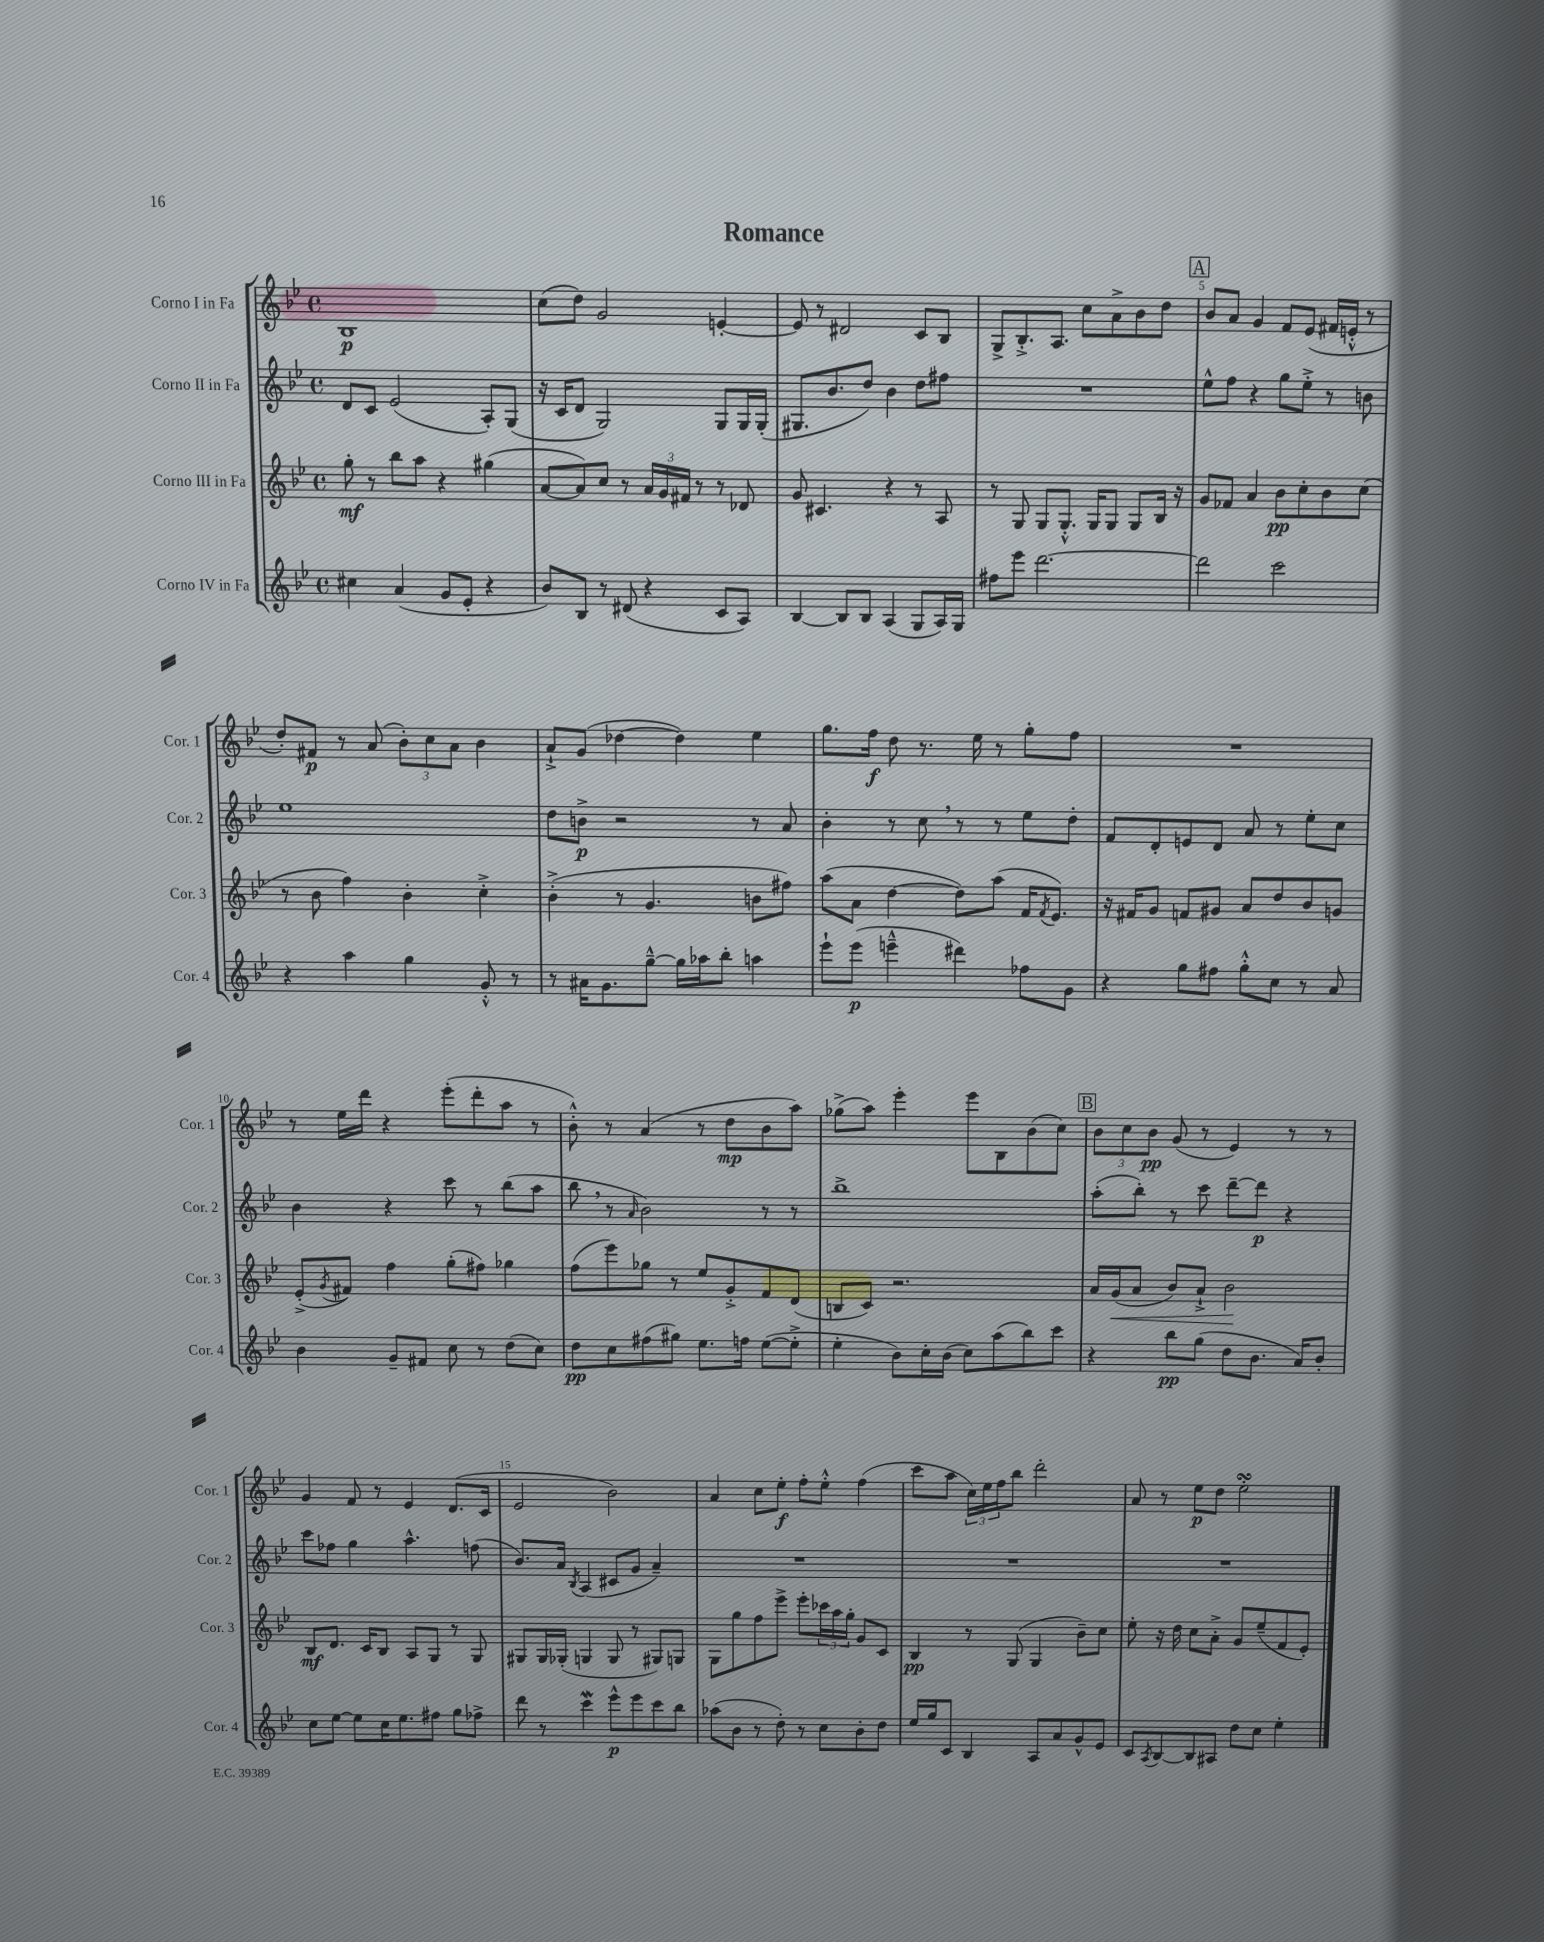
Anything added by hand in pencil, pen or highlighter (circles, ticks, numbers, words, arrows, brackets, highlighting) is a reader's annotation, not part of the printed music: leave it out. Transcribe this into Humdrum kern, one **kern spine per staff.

**kern	**kern	**kern	**kern
*staff4	*staff3	*staff2	*staff1
*clefG2	*clefG2	*clefG2	*clefG2
*k[b-e-]	*k[b-e-]	*k[b-e-]	*k[b-e-]
*M4/4	*M4/4	*M4/4	*M4/4
*met(c)	*met(c)	*met(c)	*met(c)
4cc#	8gg'	8d	1B-
.	8r	8c	.
(4a	8bb-	(2e-	.
.	8aa	.	.
8g	4r	.	.
8e-'	.	.	.
4r	(4gg#	8A')	.
.	.	(8G	.
=	=	=	=
8b-)	[8a	16r	(8cc
.	.	16c	.
8B-	8a])	8d	8dd)
8r	8cc	2G)	2g
(8d#	8r	.	.
4r	24a	.	.
.	24g	.	.
.	24f#	.	.
.	8r	.	.
8c	8r	8G	[4e'
8A)	8d-	16G	.
.	.	(16G'	.
=	=	=	=
[4B-	8g	8.G#	8e]
.	4.c#	.	8r
.	.	8.b-	.
8B-]	.	.	2d#
8B-	.	8dd)	.
(4A	4r	4b-	.
8G	8r	8dd	8c
16A)	8A	8ff#	8B-
16G	.	.	.
=	=	=	=
8ff#	8r	1r	8G^
8eee-	8G	.	8.B-'^
[2.ddd	8G	.	.
.	.	.	8.A
.	8.G'^^	.	.
.	.	.	8cc
.	16G	.	.
.	8G	.	8a^
.	8G	.	8b-
.	16B-	.	8dd
.	16r	.	.
=	=	=	=
2ddd]	8g	8ee-^^	8b-
.	8f-	8ff	8a
.	4a	4r	4g
2ccc	8b-	8gg	8f
.	8cc'	8ee-'^	(8e-
.	8b-	8r	16f#
.	.	.	16e'^^
.	(8cc	8b	8r
=	=	=	=
4r	8r	1ee-	8dd')
.	8b-	.	8f#
4aa	4ff)	.	8r
.	.	.	(8a
4gg	4b-'	.	12b-')
.	.	.	12cc
.	.	.	12a
8g'^^	4cc'^	.	4b-
8r	.	.	.
=	=	=	=
8r	(4b-'^	8dd	8a`^
16a#	.	8b^	(8g
8.g	.	.	.
.	8r	2r	[4dd-
[8gg~^^	4.g	.	.
16gg]	.	.	4dd-])
16aa-	.	.	.
8bb-'	.	.	.
4aa	8b	8r	4ee-
.	8ff#)	8a	.
=	=	=	=
8eee-`	(8aa	4b-'	8.gg
(8eee-	8a	.	.
.	.	.	16ff
4eee~^^	[4dd	8r	8dd
.	.	8cc	8.r
4ddd#)	8dd])	8r	.
.	.	.	16ee-
.	(8aa	8r	8r
8ff-	16f	8ee-	8gg'
.	8qf	.	.
.	8.e-)	.	.
8g	.	8dd'	8ff
=	=	=	=
4r	16r	8f	1r
.	16f#	.	.
.	8g	8d'	.
8gg	8f	8e	.
8ff#	8g#	8d	.
8gg'^^	8a	8a	.
8cc	8dd	8r	.
8r	8b-	8ee-'	.
8a	8g	8cc	.
=	=	=	=
4b-	(8e-'^	4b-	8r
.	8qg	.	.
.	8f#)	.	16ee-
.	.	.	16ddd
8g~	4ff	4r	4r
8f#	.	.	.
8cc	(8gg'	8ccc	(8eee-'
8r	8ff#)	8r	8ddd'
(8dd	4gg-	(8bb-	8aa
8cc)	.	8aa	8r
=	=	=	=
8dd	(8ff	8bb-	8b-'^^)
8cc	8eee-)	8r	8r
.	.	16qqa	.
(8ff#	8gg-	2b-)	(4a
8gg#)	8r	.	.
8.ee-	8ee-	.	8r
.	8g'^	.	8dd
16ff	.	.	.
([8ee-	8f	8r	8b-
8ee-'^]	(8d	8r	8aa)
=	=	=	=
4ee-'	8B	1bb-^	(8gg-^
.	8c)	.	8aa)
8b-)	2.r	.	4eee-'
16cc'	.	.	.
(16b-	.	.	.
8cc)	.	.	8eee-
(8aa	.	.	8B-
8bb-)	.	.	(8b-
8ccc	.	.	8cc)
=	=	=	=
4r	16a	(8aa'	12b-
.	(16g	.	.
.	.	.	12cc
.	8a	8bb-')	.
.	.	.	12b-
8bb-	8b-)	8r	(8g
(8gg	8a`^	8ccc	8r
8dd	2b-	[8ddd~	4e-)
8.b-	.	8ddd]	.
.	.	4r	8r
16a)	.	.	.
8b-'	.	.	8r
=	=	=	=
8cc	8B-	8ccc	4g
[8ee-	8.d	8ff-	.
8ee-]	.	4gg	8f
.	16c	.	.
16cc	8B-	.	8r
8.ee-	.	.	.
.	8A	4.aa^^	4e-
8ff#	8G	.	.
8gg	8r	.	(8.d
8ff-^	8G	(8ff	.
.	.	.	16c
=	=	=	=
8ddd	8G#	8.b-)	2e-
8r	16G#	.	.
.	(16G-'	16a	.
.	.	8qB-	.
4ccc	4G	(4A	.
8eee-^^	8G	8c#	2b-)
8eee-	8r	8g	.
8ccc	8G#)	4a~)	.
8bb-	8G	.	.
=	=	=	=
(8aa-	8G	1r	4a
8b-	8gg	.	.
8r	8ff	.	8cc
8dd')	8eee-^	.	8ee-'
8r	8eee-'	.	8ff'
8cc	24ccc-	.	8ee-'^^
.	24aa	.	.
.	24gg'	.	.
8b-'	8g	.	(4ff
8dd	8c	.	.
=	=	=	=
16ee-	4B-	1r	8ccc
16gg	.	.	.
8c	.	.	8aa
4B-	8r	.	24cc)
.	.	.	24ee-
.	.	.	24ff
.	(8G	.	8bb-
8A	4G	.	2ddd'
8a	.	.	.
8g^^	8b-~)	.	.
8e-	8cc	.	.
=	=	=	=
8c	8ee-'	1r	8a
8qA	.	.	.
[8B-	16r	.	8r
.	16dd	.	.
8B-]	8cc	.	8ee-
8A#	8a'^	.	8dd
8dd	8g	.	2ee-'
8cc	(8ee-~	.	.
4ee-'	8f	.	.
.	8e-')	.	.
==	==	==	==
*-	*-	*-	*-
